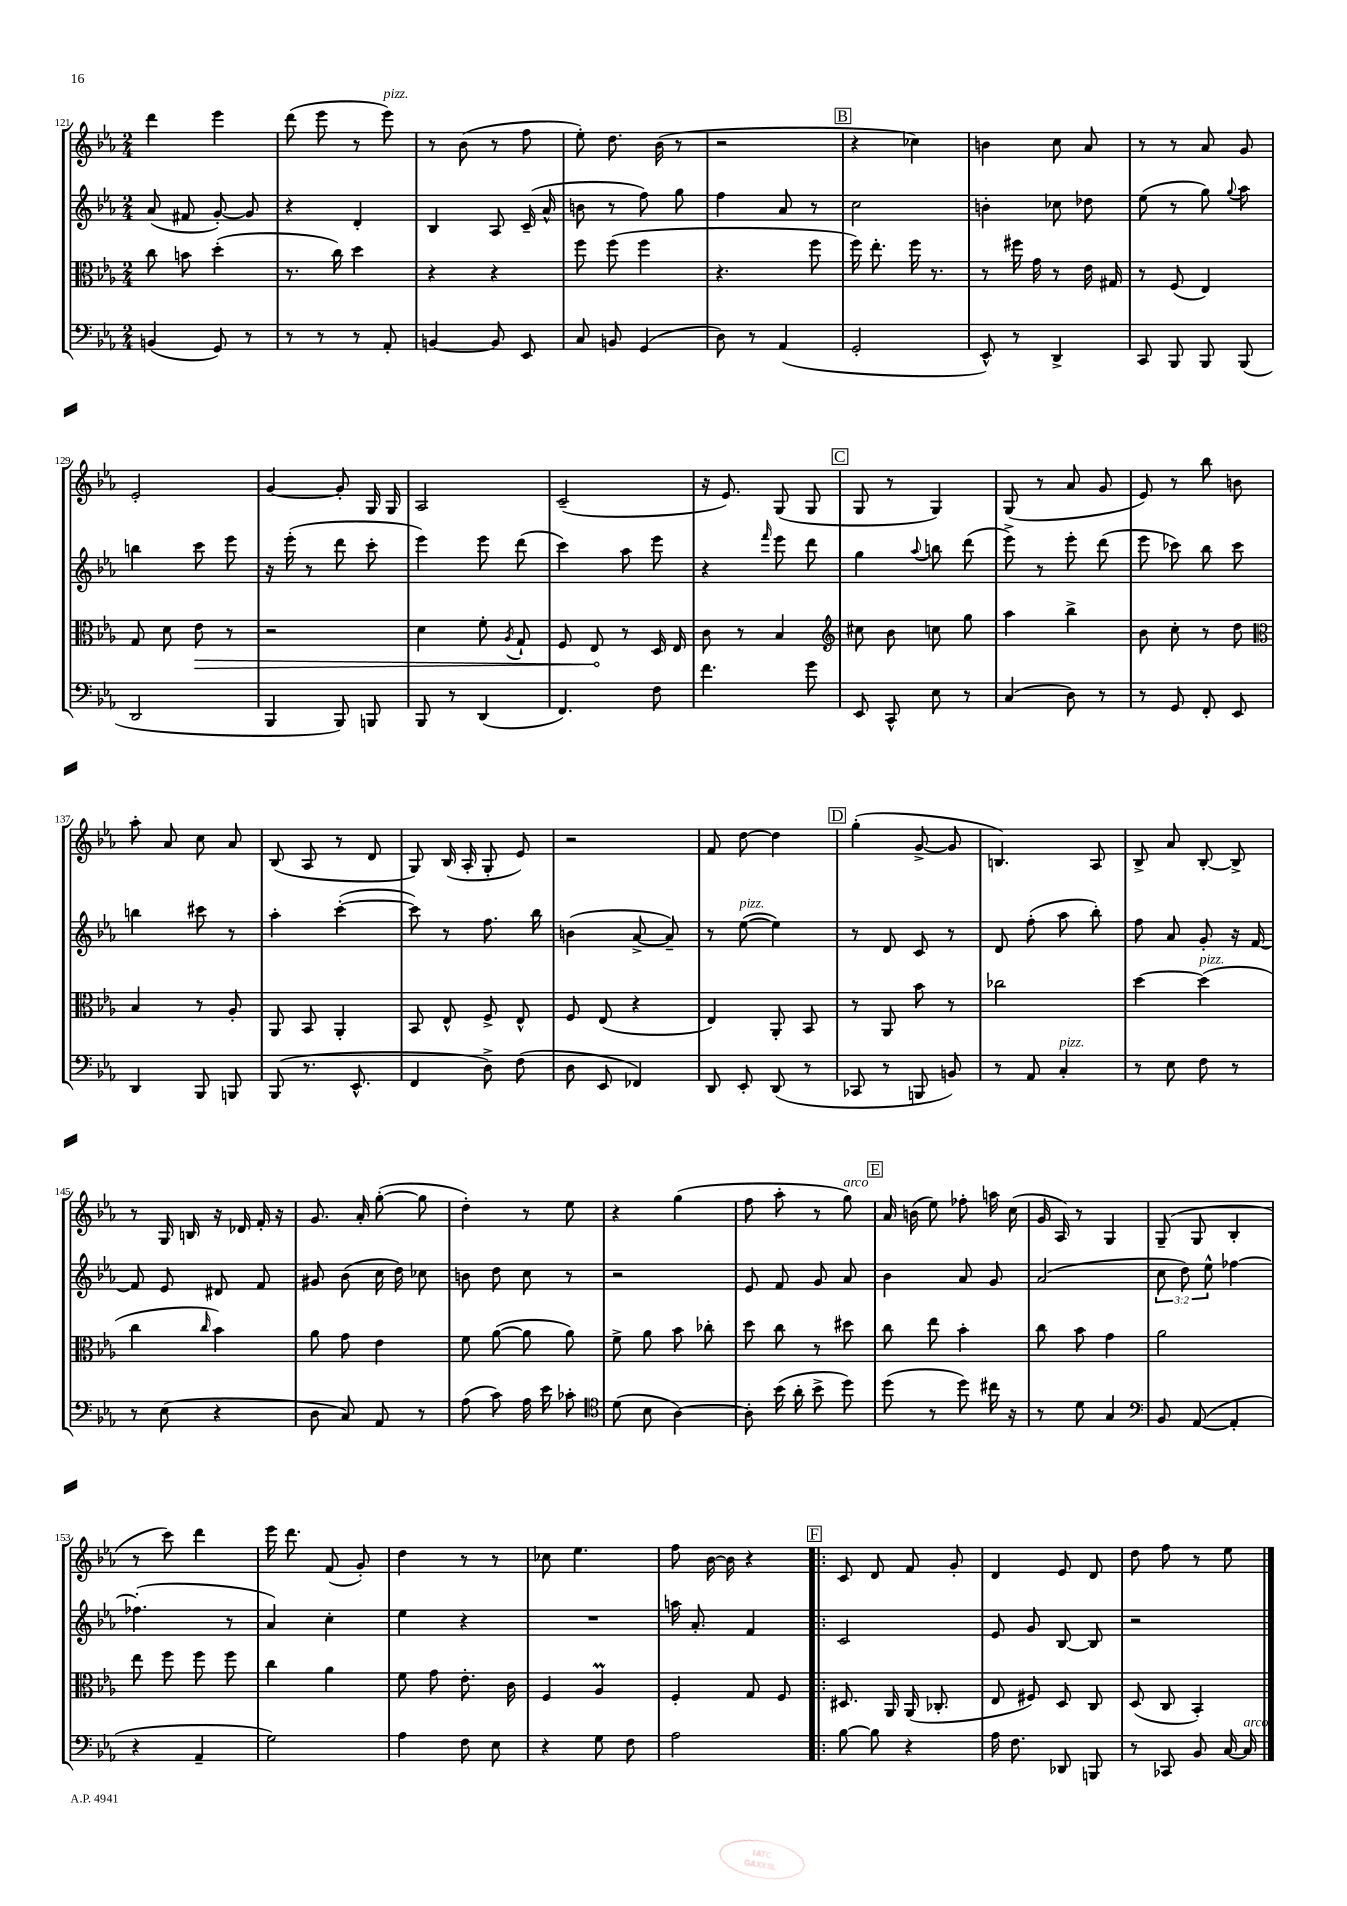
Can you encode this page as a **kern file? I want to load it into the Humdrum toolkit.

**kern	**kern	**dynam	**kern	**kern
*part4	*part3	*part3	*part2	*part1
*staff4	*staff3	*staff3	*staff2	*staff1
*clefF4	*clefC3	*	*clefG2	*clefG2
*k[b-e-a-]	*k[b-e-a-]	*	*k[b-e-a-]	*k[b-e-a-]
*M2/4	*M2/4	*	*M2/4	*M2/4
=121	=121	=121	=121	=121
(4BBn/	8cc\	.	(8a-/	4ddd\
.	8bn\	.	8f#X/	.
8GG/)	(4dd'\	.	[8g'/)	4eee-\
8r	.	.	8g/]	.
=122	=122	=122	=122	=122
8r	8.r	.	4r	(8ddd\
8r	.	.	.	8eee-\
.	16cc\)	.	.	.
8r	4dd\	.	4d'/	8r
!	!	!	!	!LO:TX:a:i:t=pizz.
8AA-'/	.	.	.	8eee-\)
=123	=123	=123	=123	=123
[4BBn/	4r	.	4B-/	8r
.	.	.	.	(8b-\
8BB/]	4r	.	8A-/	8r
8EE-/	.	.	(16c~/	8ff\
.	.	.	16a-^^/	.
=124	=124	=124	=124	=124
8C/	8ff\	.	8bn\	8ee-'\)
8BBn/	(8ff\	.	8r	8.dd\
(4GG/	4ff\	.	8ff\)	.
.	.	.	.	(16b-\
.	.	.	8gg\	8r
=125	=125	=125	=125	=125
8D\)	4.r	.	4ff\	2r
8r	.	.	.	.
(4AA-/	.	.	8a-/	.
.	8ff\	.	8r	.
!!LO:REH:place=s1:t=B
=126	=126	=126	=126	=126
2GG'/	16ff\)	.	2cc\	4r
.	8.ee-'\	.	.	.
.	16ff\	.	.	4cc-X\)
.	8.r	.	.	.
=127	=127	=127	=127	=127
8EE-^^/)	8r	.	4bn'\	4bn\
8r	16ff#X\	.	.	.
.	16g\	.	.	.
4DD^/	8r	.	8cc-X\	8cc\
.	16e-\	.	8dd-X\	8a-/
.	16G#X/	.	.	.
=128	=128	=128	=128	=128
8CC/	8r	.	(8ee-\	8r
8BBB-/	(8F/	.	8r	8r
8BBB-/	4E-/)	.	8gg\)	8a-/
.	.	.	8qqgg/	.
(8BBB-/	.	.	8aa-\	8g/
!!LO:LB:g=z
=129	=129	=129	=129	=129
2DD/	8G/	.	4bbn\	2e-'/
.	8d\	.	.	.
!	!	!LO:HP:b	!	!
.	8e-\	>	8ccc\	.
.	8r	.	8eee-\	.
=130	=130	=130	=130	=130
4BBB-/	2r	.	16r	[4g/
.	.	.	(16eee-'\	.
.	.	.	8r	.
8BBB-/)	.	.	8ddd\	8g'/]
8BBBn/	.	.	8ccc'\	16G/
.	.	.	.	16G/
=131	=131	=131	=131	=131
8BBB-/	4d\	.	4eee-\)	2A-/
8r	.	.	.	.
(4DD/	8f'\	.	8eee-\	.
.	8qA-/	.	.	.
.	8G`/	.	(8ddd\	.
=132	=132	=132	=132	=132
4.FF/)	8F/	.	4ccc\)	(2c~/
.	8E-/	.	.	.
.	8r	]	8aa-\	.
8F\	16D/	.	8eee-\	.
.	16E-/	.	.	.
=133	=133	=133	=133	=133
4.f\	8c\	.	4r	16r
.	.	.	.	8.e-/)
.	8r	.	.	.
.	.	.	16qqfff/	.
.	4B-/	.	8eee-\	(8G/
8g\	.	.	8ddd\	8G/
!!LO:REH:place=s1:t=C
=134	=134	=134	=134	=134
*	*clefG2	*	*	*
8EE-/	8cc#X\	.	4gg\	8G/
8CC^^/	8b-\	.	.	8r
.	.	.	8qqaa-/	.
8E-\	8ccn\	.	8bbn\	4G/)
8r	8gg\	.	(8ddd\	.
=135	=135	=135	=135	=135
(4C/	4aa-\	.	8eee-^\)	(8G/
.	.	.	8r	8r
8D\)	4bb-^\	.	8eee-'\	8a-/
8r	.	.	(8ddd\	8g/
=136	=136	=136	=136	=136
8r	8b-\	.	8eee-\	8e-/)
8GG/	8cc'\	.	8ccc-X\)	8r
8FF'/	8r	.	8bb-\	8bb-\
8EE-/	8dd\	.	8ccc-\	8bn\
!!LO:LB:g=z
=137	=137	=137	=137	=137
*	*clefC3	*	*	*
4DD/	4B-/	.	4bbn\	8aa-'\
.	.	.	.	8a-/
8BBB-/	8r	.	8ccc#X\	8cc\
8BBBn/	8A-'/	.	8r	8a-/
=138	=138	=138	=138	=138
(8BBB-/	8AA-/	.	4aa-'\	(8B-/
8.r	8BB-/	.	.	8A-/
.	4AA-'/	.	([4ccc'\	8r
8.EE-^^/	.	.	.	.
.	.	.	.	8d/
=139	=139	=139	=139	=139
4FF/	8BB-/	.	8ccc\])	8G/)
.	8E-^^/	.	8r	(16B-/
.	.	.	.	16A-'/
8D^\)	8F^/	.	8.ff\	8G'/
(8F\	8E-^^/	.	.	8e-/)
.	.	.	16bb-\	.
=140	=140	=140	=140	=140
8D\	8F/	.	(4bn\	2r
8EE-/	(8E-/	.	.	.
4FF-X/)	4r	.	[8a-^/	.
.	.	.	8a-~/])	.
=141	=141	=141	=141	=141
8DD/	4E-/)	.	8r	8f/
!	!	!	!LO:TX:a:i:t=pizz.	!
8EE-'/	.	.	([8ee-\	[8dd\
(8DD/	8AA-'/	.	4ee-\])	4dd\]
8r	8BB-/	.	.	.
!!LO:REH:place=s1:t=D
=142	=142	=142	=142	=142
8CC-X/	8r	.	8r	(4gg'\
8r	8AA-/	.	8d/	.
8BBBn/	8b-\	.	8c/	[8g^/
8BBn/)	8r	.	8r	8g/]
=143	=143	=143	=143	=143
8r	2cc-X\	.	8d/	4.Bn/)
8AA-/	.	.	(8ff'\	.
!LO:TX:a:i:t=pizz.	!	!	!	!
4C'/	.	.	8aa-\	.
.	.	.	8bb-'\)	8A-/
=144	=144	=144	=144	=144
8r	[4dd\	.	8ff\	8B-^/
8E-\	.	.	8a-/	8a-/
!	!LO:TX:a:i:t=pizz.	!	!	!
8F\	(4dd\]	.	8g'/	[8B-'/
8r	.	.	16r	8B-^/]
.	.	.	[16f/	.
!!LO:LB:g=z
=145	=145	=145	=145	=145
8r	4cc\	.	8f/]	8r
(8E-\	.	.	8e-/	16G/
.	.	.	.	16Bn/
.	16qqcc/	.	.	.
4r	4b-\)	.	8d#X/	16r
.	.	.	.	16d-X/
.	.	.	8f/	16f'/
.	.	.	.	16r
=146	=146	=146	=146	=146
8D\	8a-\	.	8g#X/	8.g/
8C/)	8g\	.	(8b-\	.
.	.	.	.	16a-'/
8AA-/	4e-\	.	16cc\	([8gg'\
.	.	.	16dd\)	.
8r	.	.	8cc-X\	8gg\]
=147	=147	=147	=147	=147
(8A-\	8f\	.	8bn\	4dd'\)
8c\)	([8a-\	.	8dd\	.
16A-\	8a-\]	.	8cc\	8r
16e-\	.	.	.	.
8c-X'\	8a-\)	.	8r	8ee-\
=148	=148	=148	=148	=148
*clefC4	*	*	*	*
(8d\	8f^\	.	2r	4r
8B-\	8a-\	.	.	.
[4A-\)	8b-\	.	.	(4gg\
.	8cc-X'\	.	.	.
=149	=149	=149	=149	=149
8A-'\]	8dd\	.	8e-/	8ff\
(16b-\	8cc\	.	8f/	8aa-'\
16a-'\	.	.	.	.
8b-^\	8r	.	8g/	8r
!	!	!	!	!LO:TX:a:i:t=arco
8dd\)	8dd#X\	.	8a-/	8gg\)
!!LO:REH:place=s1:t=E
=150	=150	=150	=150	=150
(8dd\	8cc\	.	4b-\	16a-/
.	.	.	.	(16bn\
8r	8ee-\	.	.	8ee-\)
8dd\)	4b-'\	.	8a-/	8ff-X'\
16cc#X\	.	.	8g/	16aan\
16r	.	.	.	(16cc\
=151	=151	=151	=151	=151
8r	8cc\	.	(2a-/	16g/
.	.	.	.	16A-/)
8d\	8b-\	.	.	8r
4G/	4g\	.	.	4G/
=152	=152	=152	=152	=152
*clefF4	*	*	*	*
8BB-/	2a-\	.	12cc\	(8G~/
.	.	.	12dd\)	.
([8AA-/	.	.	.	8G/
.	.	.	12ee-^^\	.
4AA-'/]	.	.	[4ff-X\	4B-'/
!!LO:LB:g=z
=153	=153	=153	=153	=153
4r	8ee-\	.	(4.ff-X'\]	8r
.	8ff\	.	.	8ccc\)
4AA-~/	8ff\	.	.	4ddd\
.	8ff\	.	8r	.
=154	=154	=154	=154	=154
2G\)	4cc\	.	4a-/)	16eee-\
.	.	.	.	8.ddd\
.	4a-\	.	4cc'\	(8f/
.	.	.	.	8g'/)
=155	=155	=155	=155	=155
4A-\	8f\	.	4ee-\	4dd\
.	8g\	.	.	.
8F\	8.e-'\	.	4r	8r
8E-\	.	.	.	8r
.	16c\	.	.	.
=156	=156	=156	=156	=156
4r	4F/	.	2r	8cc-X\
.	.	.	.	4.ee-\
8G\	4A-M/	.	.	.
8F\	.	.	.	.
=157	=157	=157	=157	=157
2A-\	4F'/	.	16aan\	8ff\
.	.	.	8.a-'/	.
.	.	.	.	[16b-\
.	.	.	.	16b-\]
.	8G/	.	4f/	4r
.	8F/	.	.	.
!!LO:REH:place=s1:t=F
=158!|:	=158!|:	=158!|:	=158!|:	=158!|:
[8B-\	8.D#X/	.	2c/	8c/
8B-\]	.	.	.	8d/
.	16AA-/	.	.	.
4r	(16AA-/	.	.	8f/
.	8.C-X'/	.	.	.
.	.	.	.	8g'/
=159	=159	=159	=159	=159
16A-\	8E-/	.	8e-/	4d/
8.F\	.	.	.	.
.	8F#X/)	.	8g/	.
8DD-X/	8D/	.	[8B-/	8e-/
8BBBn/	8C/	.	8B-/]	8d/
=160	=160	=160	=160	=160
8r	(8D/	.	2r	8dd\
8CC-X/	8C/	.	.	8ff\
8BB-/	4BB-'/)	.	.	8r
[16C/	.	.	.	8ee-\
!LO:TX:a:i:t=arco	!	!	!	!
16C/]	.	.	.	.
==	==	==	==	==
*-	*-	*-	*-	*-
